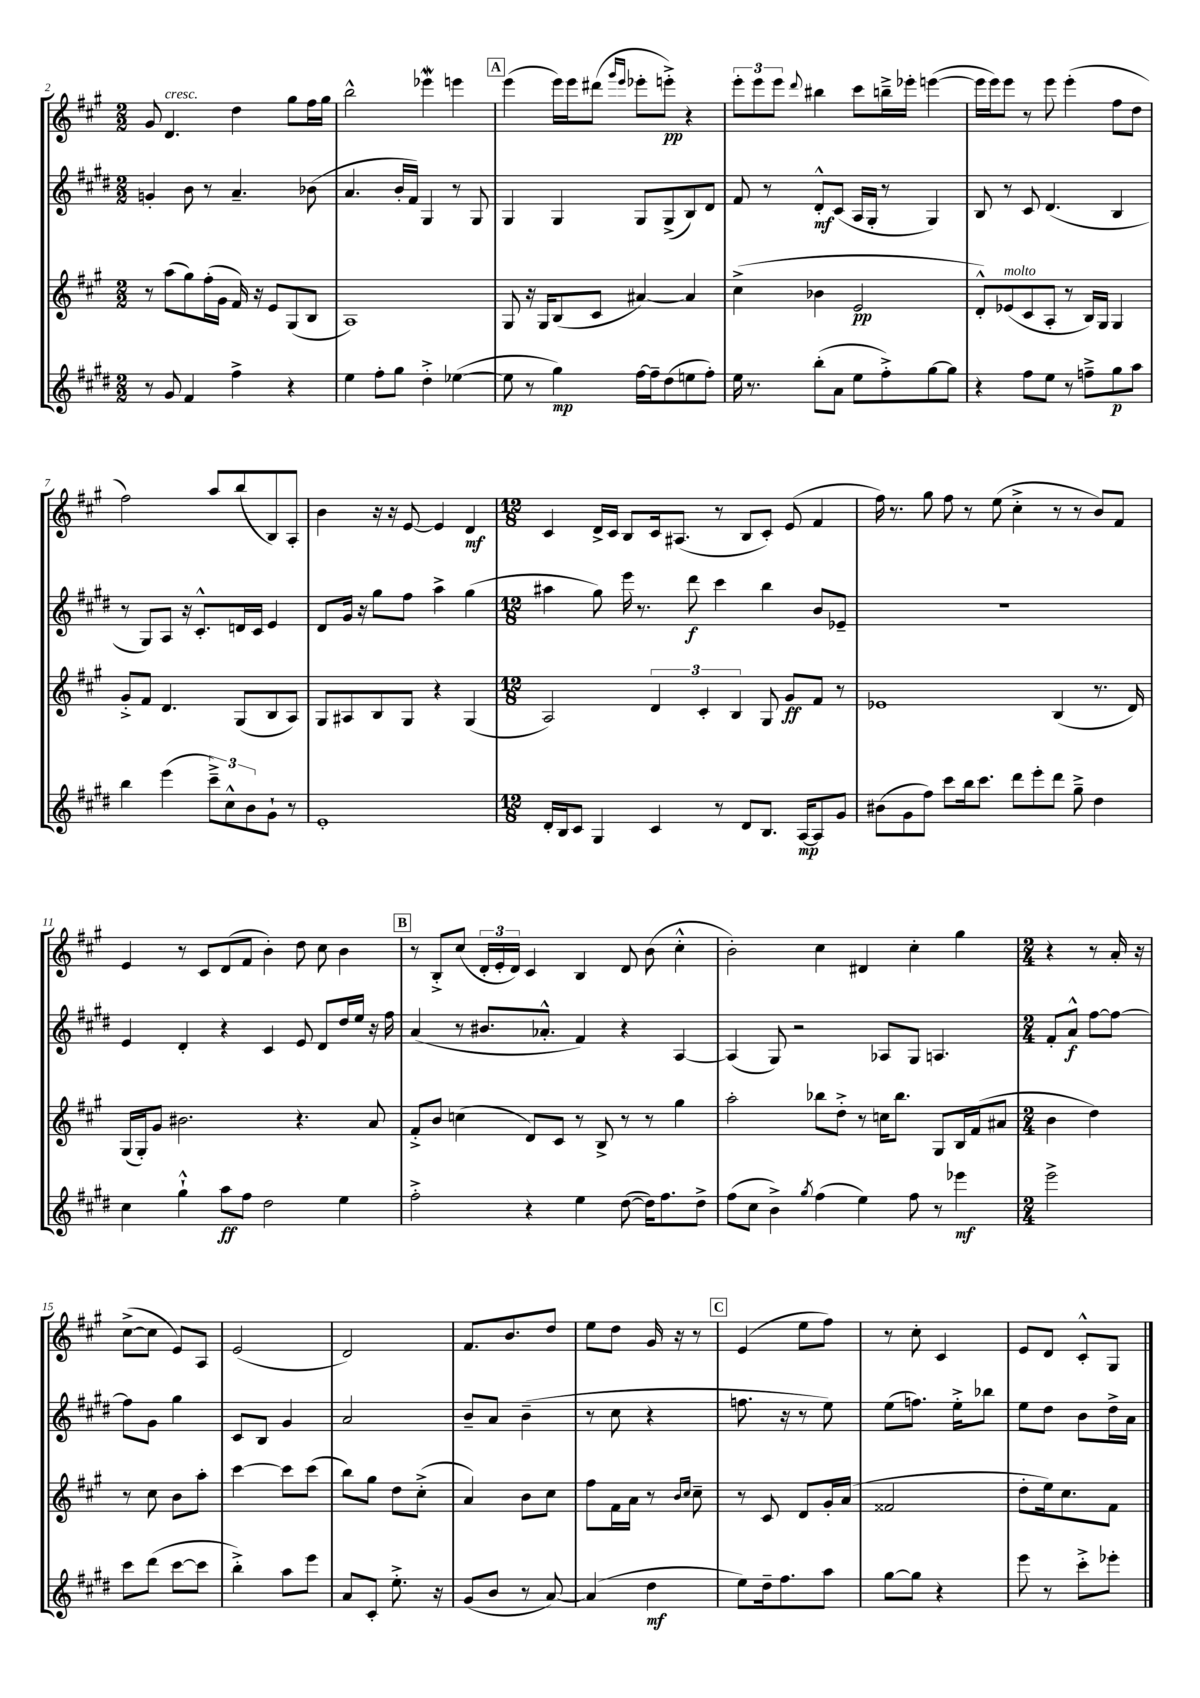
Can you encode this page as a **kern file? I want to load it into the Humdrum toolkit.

**kern	**dynam	**kern	**dynam	**kern	**dynam	**kern	**dynam
*part4	*part4	*part3	*part3	*part2	*part2	*part1	*part1
*staff4	*staff4	*staff3	*staff3	*staff2	*staff2	*staff1	*staff1
*clefG2	*	*clefG2	*	*clefG2	*	*clefG2	*
*k[f#c#g#d#]	*	*k[f#c#g#]	*	*k[f#c#g#d#]	*	*k[f#c#g#]	*
*M2/2	*	*M2/2	*	*M2/2	*	*M2/2	*
=2	=2	=2	=2	=2	=2	=2	=2
8r	.	8r	.	4gn'/	.	8g#/	.
!	!	!	!	!	!	!LO:TX:a:i:t=cresc.	!
8g#/	.	(8aa\L	.	.	.	4.d/	.
4f#/	.	8gg#\)	.	8b\	.	.	.
.	.	(16ff#'\L	.	8r	.	.	.
.	.	16g#\JJ	.	.	.	.	.
4ff#^\	.	16f#/)	.	4.a~/	.	4dd\	.
.	.	16r	.	.	.	.	.
.	.	8e/L	.	.	.	.	.
4r	.	(8G#/	.	.	.	8gg#\L	.
.	.	8B/J	.	(8b-X\	.	16ff#\L	.
.	.	.	.	.	.	16gg#\JJ	.
=3	=3	=3	=3	=3	=3	=3	=3
4ee\	.	1A)	.	4.a/	.	2bb^^\	.
8ff#'\L	.	.	.	.	.	.	.
8gg#\J	.	.	.	16b'/LL	.	.	.
.	.	.	.	16f#/JJ)	.	.	.
4dd#'^\	.	.	.	4G#/	.	4eee-Xw\	.
([4ee-X\	.	.	.	8r	.	4eeen\	.
.	.	.	.	8G#/	.	.	.
!!LO:REH:place=s1:t=A
=4	=4	=4	=4	=4	=4	=4	=4
8ee-\]	.	8G#/	.	4G#/	.	(4eee\	.
8r	.	16r	.	.	.	.	.
.	.	16G#/KL	.	.	.	.	.
4gg#\)	mp	(8B/	.	4G#/	.	16eee\LL)	.
.	.	.	.	.	.	16eee\J	.
.	.	8c#/J	.	.	.	(8ddd#X\J	.
.	.	.	.	.	.	16qqggg#/LL	.
.	.	.	.	.	.	16qqeee/JJ	.
[16ff#\LL	.	[4a#X/)	.	8G#/L	.	8eee-X'\L	.
16ff#~\J]	.	.	.	.	.	.	.
(8dd#\	.	.	.	(8G#^/	.	8eeen'^\J)	pp
8een\	.	4a#/]	.	8B/)	.	4r	.
8ff#'\J)	.	.	.	8d#/J	.	.	.
=5	=5	=5	=5	=5	=5	=5	=5
16ee\	.	(4cc#^\	.	8f#/	.	12eee'\L	.
8.r	.	.	.	.	.	.	.
.	.	.	.	.	.	12eee\	.
.	.	.	.	8r	.	.	.
.	.	.	.	.	.	12eee\J	.
.	.	.	.	.	.	8qqddd/	.
(8bb'\L	.	4b-X\	.	8d#'^^/L	mf	4bb#X\	.
8a\J	.	.	.	(8c#/J	.	.	.
8ee\L	.	2e/	pp	16A/LL	.	8ccc#\L	.
.	.	.	.	16G#'/JJ	.	.	.
8ff#'^\)	.	.	.	8r	.	16bbn~^\L	.
.	.	.	.	.	.	16eee-X'\JJ	.
[8gg#\	.	.	.	4G#/)	.	([4eeen\	.
8gg#\J]	.	.	.	.	.	.	.
=6	=6	=6	=6	=6	=6	=6	=6
4r	.	8d'^^/L)	.	8B/	.	16eee\LL]	.
.	.	.	.	.	.	16eee\J)	.
!	!	!LO:TX:a:i:t=molto	!	!	!	!	!
.	.	(8e-X/	.	8r	.	8eee\J	.
8ff#\L	.	8c#/	.	8c#/	.	8r	.
8ee\J	.	8A'/J	.	(4.d#/	.	8eee\	.
8r	.	8r	.	.	.	(4eee'\	.
8ffn~^\L	.	16B/LL)	.	.	.	.	.
.	.	16G#/JJ	.	.	.	.	.
8gg#\	p	4G#/	.	4B/	.	8ff#\L	.
8aa\J	.	.	.	.	.	8dd\J	.
!!LO:LB:g=z
=7	=7	=7	=7	=7	=7	=7	=7
4bb\	.	8g#'^/L	.	8r	.	2ff#\)	.
.	.	8f#/J	.	8G#/L)	.	.	.
(4eee\	.	4.d/	.	8A/J	.	.	.
.	.	.	.	16r	.	.	.
.	.	.	.	8.c#'^^/L	.	.	.
12ccc#~^\L)	.	.	.	.	.	8aa/L	.
12cc#^^\	.	.	.	.	.	.	.
.	.	(8G#/L	.	16dn/L	.	(8bb/	.
12b\	.	.	.	.	.	.	.
.	.	.	.	16c#/JJ	.	.	.
8g#`\J	.	8B/	.	4e/	.	8B/)	.
8r	.	8A/J)	.	.	.	8A'/J	.
=8	=8	=8	=8	=8	=8	=8	=8
1e'	.	8G#/L	.	8d#/L	.	4b\	.
.	.	8A#X/	.	16g#/Jk	.	.	.
.	.	.	.	16r	.	.	.
.	.	8B/	.	8gg#\L	.	16r	.
.	.	.	.	.	.	16r	.
.	.	8G#/J	.	8ff#\J	.	[8e/	.
.	.	4r	.	4aa^\	.	4e/]	.
.	.	(4G#/	.	(4gg#\	.	4d/	mf
=9	=9	=9	=9	=9	=9	=9	=9
*M12/8	*	*M12/8	*	*M12/8	*	*M12/8	*
16d#'/LL	.	2A/)	.	4aa#X\	.	4c#/	.
16B/J	.	.	.	.	.	.	.
8c#/J	.	.	.	.	.	.	.
4G#/	.	.	.	8gg#\)	.	16d^/LL	.
.	.	.	.	.	.	16c#/JJ	.
.	.	.	.	16eee\	.	8B/L	.
.	.	.	.	8.r	.	.	.
4c#/	.	6d/	.	.	.	16c#/k	.
.	.	.	.	.	.	(8.A#X/J	.
.	.	.	.	8ddd#\	f	.	.
.	.	6c#'/	.	.	.	.	.
8r	.	.	.	4ccc#\	.	8r	.
.	.	6B/	.	.	.	.	.
8d#/L	.	.	.	.	.	8B/L	.
8.B/J	.	8G#/	.	4bb\	.	8c#'/J)	.
.	.	8g#/L	ff	.	.	(8e/	.
[16A/KL	mp	.	.	.	.	.	.
8A/]	.	8f#/J	.	8b/L	.	4f#/	.
8g#/J	.	8r	.	8e-X~/J	.	.	.
=10	=10	=10	=10	=10	=10	=10	=10
(8b#X\L	.	1e-X	.	1.r	.	16ff#\)	.
.	.	.	.	.	.	8.r	.
8g#\	.	.	.	.	.	.	.
8ff#\J)	.	.	.	.	.	8gg#\	.
8ccc#\L	.	.	.	.	.	8ff#\	.
16bb\k	.	.	.	.	.	8r	.
8.ccc#\J	.	.	.	.	.	.	.
.	.	.	.	.	.	(8ee\	.
8ddd#\L	.	.	.	.	.	4cc#'^\	.
8eee'\	.	.	.	.	.	.	.
8ddd#\J	.	(4B/	.	.	.	8r	.
8gg#~^\	.	.	.	.	.	8r	.
4dd#\	.	8.r	.	.	.	8b/L)	.
.	.	.	.	.	.	8f#/J	.
.	.	16d/)	.	.	.	.	.
!!LO:LB:g=z
=11	=11	=11	=11	=11	=11	=11	=11
4cc#\	.	(16G#/LL	.	4e/	.	4e/	.
.	.	16G#'/J)	.	.	.	.	.
.	.	8g#/J	.	.	.	.	.
4gg#`^^\	.	2.b#X\	.	4d#'/	.	8r	.
.	.	.	.	.	.	8c#/L	.
8aa\L	ff	.	.	4r	.	(8d/	.
8ff#\J	.	.	.	.	.	8f#/J	.
2dd#\	.	.	.	4c#/	.	4b'\)	.
.	.	4.r	.	8e/	.	8dd\	.
.	.	.	.	8d#/L	.	8cc#\	.
4ee\	.	.	.	16dd#/L	.	4b\	.
.	.	.	.	16ee/JJ	.	.	.
.	.	8a/	.	16r	.	.	.
.	.	.	.	16ff#\	.	.	.
!!LO:REH:place=s1:t=B
=12	=12	=12	=12	=12	=12	=12	=12
2ff#'^\	.	8f#'^/L	.	(4a/	.	8r	.
.	.	8b/J	.	.	.	8B'^/L	.
.	.	(4ccn\	.	8r	.	(8cc#/J	.
.	.	.	.	8.b#X/L	.	24d'/LL	.
.	.	.	.	.	.	24e'/	.
.	.	.	.	.	.	24d/JJ)	.
4r	.	8d/L)	.	.	.	4c#/	.
.	.	.	.	8.a-X'^^/J	.	.	.
.	.	8c#/J	.	.	.	.	.
4ee\	.	8r	.	4f#/)	.	4B/	.
.	.	8B^/	.	.	.	.	.
([8dd#\	.	8r	.	4r	.	8d/	.
16dd#\KL])	.	8r	.	.	.	(8b\	.
8.ff#\	.	.	.	.	.	.	.
.	.	4gg#\	.	[4A/	.	4cc#'^^\	.
8dd#^\J	.	.	.	.	.	.	.
=13	=13	=13	=13	=13	=13	=13	=13
(8ff#\L	.	2aa'\	.	(4A/]	.	2b'\)	.
8cc#\J	.	.	.	.	.	.	.
4b^\)	.	.	.	8G#/)	.	.	.
.	.	.	.	2r	.	.	.
8qgg#/	.	.	.	.	.	.	.
(4ff#\	.	8bb-X\L	.	.	.	4cc#\	.
.	.	8dd'^\J	.	.	.	.	.
4ee\)	.	8r	.	.	.	4d#X/	.
.	.	16ccn\KL	.	8A-X/L	.	.	.
.	.	8.bb-\J	.	.	.	.	.
8ff#\	.	.	.	8G#/J	.	4cc#'\	.
8r	.	8G#/L	.	4.An/	.	.	.
4eee-X\	mf	16B/L	.	.	.	4gg#\	.
.	.	(16f#/J	.	.	.	.	.
.	.	8a#X/J	.	.	.	.	.
=14	=14	=14	=14	=14	=14	=14	=14
*M2/4	*	*M2/4	*	*M2/4	*	*M2/4	*
2eee^\	.	4b\	.	8f#'/L	.	4r	.
.	.	.	.	8a^^/J	f	.	.
.	.	4dd\)	.	[8ff#\L	.	8r	.
.	.	.	.	8ff#\J_	.	16a'/	.
.	.	.	.	.	.	16r	.
!!LO:LB:g=z
=15	=15	=15	=15	=15	=15	=15	=15
8ccc#\L	.	8r	.	8ff#\L]	.	([8cc#^\L	.
(8ddd#\J	.	8cc#\	.	8g#\J	.	8cc#\J]	.
[8ccc#\L	.	8b\L	.	4gg#\	.	8e/L)	.
8ccc#\J]	.	8aa'\J	.	.	.	8A/J	.
=16	=16	=16	=16	=16	=16	=16	=16
4bb'^\)	.	[4ccc#\	.	8c#/L	.	(2e/	.
.	.	.	.	8B/J	.	.	.
8aa\L	.	8ccc#\L]	.	4g#/	.	.	.
8eee\J	.	(8ccc#\J	.	.	.	.	.
=17	=17	=17	=17	=17	=17	=17	=17
8a/L	.	8bb\L)	.	2a/	.	2d/)	.
8c#'/J	.	8gg#\J	.	.	.	.	.
8.ee'^\	.	8dd\L	.	.	.	.	.
.	.	(8cc#'^\J	.	.	.	.	.
16r	.	.	.	.	.	.	.
=18	=18	=18	=18	=18	=18	=18	=18
(8g#/L	.	4a/)	.	8b~/L	.	8.f#/L	.
8b/J	.	.	.	8a/J	.	.	.
.	.	.	.	.	.	8.b/	.
8r	.	8b\L	.	(4b~\	.	.	.
[8a/)	.	8cc#\J	.	.	.	8dd/J	.
=19	=19	=19	=19	=19	=19	=19	=19
(4a/]	.	8ff#\L	.	8r	.	8ee\L	.
.	.	16f#\L	.	8cc#\	.	8dd\J	.
.	.	16a\JJ	.	.	.	.	.
4dd#\	mf	8r	.	4r	.	16g#/	.
.	.	.	.	.	.	16r	.
.	.	16qqb/LL	.	.	.	.	.
.	.	16qqcc#/JJ	.	.	.	.	.
.	.	8cc#~\	.	.	.	8r	.
!!LO:REH:place=s1:t=C
=20	=20	=20	=20	=20	=20	=20	=20
8ee\L)	.	8r	.	8.ffn\	.	(4e/	.
16dd#~\k	.	8c#/	.	.	.	.	.
8.ff#\	.	.	.	16r	.	.	.
.	.	8d/L	.	8r	.	8ee\L	.
8aa\J	.	16g#'/L	.	8ee\)	.	8ff#\J)	.
.	.	(16a/JJ	.	.	.	.	.
=21	=21	=21	=21	=21	=21	=21	=21
[8gg#\L	.	2f##X/	.	(8ee\L	.	8r	.
8gg#\J]	.	.	.	8.ffn\J)	.	8cc#'\	.
4r	.	.	.	.	.	4c#/	.
.	.	.	.	16ee'^\KL	.	.	.
.	.	.	.	8bb-X\J	.	.	.
=22	=22	=22	=22	=22	=22	=22	=22
8eee\	.	8dd'\L	.	8ee\L	.	8e/L	.
8r	.	16ee\k)	.	8dd#\J	.	8d/J	.
.	.	8.cc#\	.	.	.	.	.
8ccc#'^\L	.	.	.	8b\L	.	8c#'^^/L	.
8eee-X'\J	.	8f#\J	.	16dd#^\L	.	8G#/J	.
.	.	.	.	16a\JJ	.	.	.
==	==	==	==	==	==	==	==
*-	*-	*-	*-	*-	*-	*-	*-
